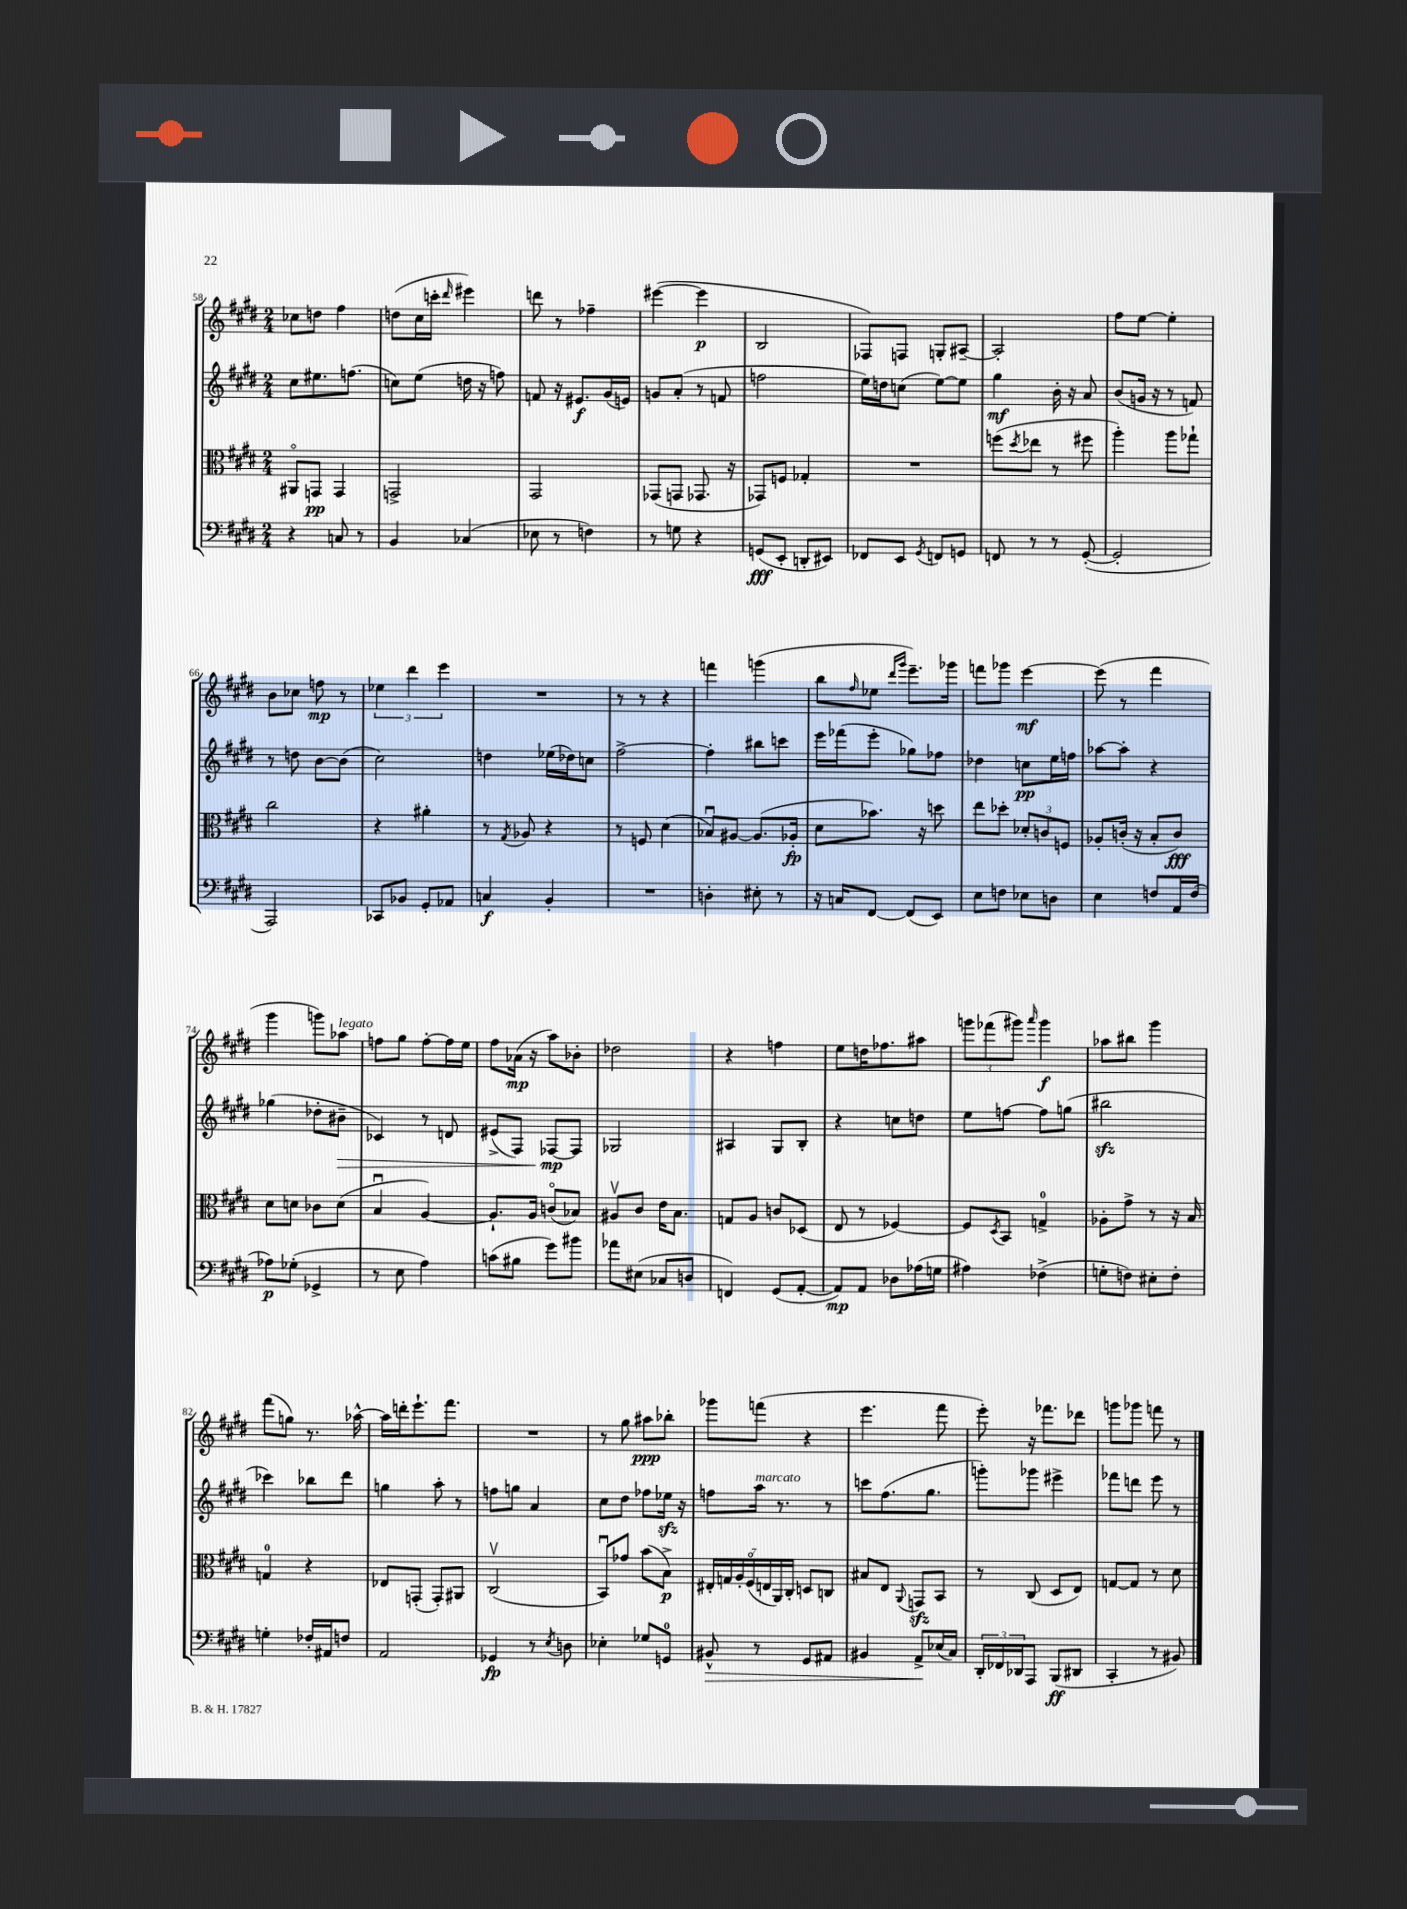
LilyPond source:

<<
\new StaffGroup <<
\new Staff = "s0" {
    \clef treble \key e \major \numericTimeSignature \time 2/4
    ces''8 d''8 fis''4 |
    d''8( cis''16 c'''16-. \grace { dis'''16 } eis'''4) |
    d'''8 r8 fes''4-- |
    eis'''4~( eis'''4\p |
    b2 |
    fes8) f8 g8-. ais8~-- |
    ais2-. |
    fis''8 e''8~ e''4-. |
    b'8 ces''8 f''8\mp r8 |
    \tuplet 3/2 { ees''4 dis'''4 e'''4 } |
    R2 |
    r8 r8 r4 |
    f'''4 g'''4( |
    b''8 \grace { fis''16 } ees''8 \grace { dis'''16 gis'''16 } e'''8.--) ges'''16 |
    f'''8 ges'''8 e'''4~\mf |
    e'''8( r8 fis'''4 |
    gis'''4 g'''8) aes''8^\markup { \italic "legato" } |
    f''8 gis''8 f''8~-. f''16 e''16 |
    fis''8 aes'16\mp( r16 a''8) bes'8-. |
    des''2 |
    r4 f''4 |
    e''8 d''16 fes''8. ais''8 |
    \tuplet 3/2 { g'''8 fes'''8( gis'''8) } \grace { a'''16 } gis'''4\f |
    aes''8 bis''8 gis'''4 |
    fis'''8( g''8) r8. aes''16~-^ |
    aes''16 d'''16-. e'''8.-! fis'''8. |
    R2 |
    r8 gis''8 ais''8\ppp bes''8-. |
    ges'''8 f'''8( r4 |
    e'''4. fis'''8 |
    e'''8-.) r16 fes'''8. des'''8 |
    g'''8 ges'''8 f'''8 r8 \bar "|." |
}
\new Staff = "s1" {
    \clef treble \key e \major \numericTimeSignature \time 2/4
    cis''8 eis''8. f''8.( |
    c''8) e''8( d''16 r16 f''8) |
    f'8 r16 eis'8.\f gis'16( e'16) |
    g'8 a'8-.( r8 f'8 |
    f''2 |
    e''16) d''16 c''8( e''8~) e''8 |
    gis''4\mf b'16-. r16 a'8 |
    b'8( g'16 r16 r8 f'8) |
    r8 d''8 b'8~ b'8( |
    cis''2) |
    d''4 ees''16( des''16) c''8 |
    fis''2~-> |
    fis''4-. bis''8 c'''8 |
    e'''16 fes'''16( e'''8-. ges''8) fes''8 |
    des''4 c''8\pp e''16 f''16 |
    aes''8~ aes''8-. r4 |
    ges''4( des''8-. bis'8--\> |
    ces'4) r8 d'8 |
    eis'8->( fis8) fes8~\mp\! fes8 |
    ges2 |
    ais4 gis8 b8-. |
    r4 c''8 d''8 |
    e''8 f''8~ f''8 g''8( |
    bis''2\sfz |
    ces'''4) bes''8 dis'''8 |
    g''4 a''8-. r8 |
    f''8 g''8 a'4 |
    cis''8 dis''8 fes''8 ees''16\sfz r16 |
    f''8 a''16^\markup { \italic "marcato" } r8. r8 |
    c'''8 fis''8.( gis''8. |
    g'''8-.) ges'''8 eis'''4-> |
    fes'''8 d'''8 e'''8 r8 \bar "|." |
}
\new Staff = "s2" {
    \clef alto \key e \major \numericTimeSignature \time 2/4
    ais,8\flageolet g,8\pp g,4 |
    g,2-> |
    gis,2 |
    ges,8( g,8 ges,8. r16 |
    ges,8) f8 ges4-. |
    R2 |
    f''8( \acciaccatura { dis''8 } ees''8 r8 fis''8 |
    a''4-.) a''8 ges''8-! |
    cis''2 |
    r4 ais'4-. |
    r8 \acciaccatura { gis8 } aes8 r4 |
    r8 f8 dis'4( |
    bes8\downbow) ais8~ ais8.( aes16-.\fp |
    dis'8 bes'8.) r16 d''8 |
    e''8 des''8-. \tuplet 3/2 { des'8-. c'8 f8 } |
    aes8-. c'16-.( r16 b8-. c'8\fff) |
    dis'8 d'8 ces'8 d'8( |
    b4\downbow a4~) |
    a8.-! a16 c'8\flageolet( bes8) |
    ais8\upbow cis'8 e'16 b8. |
    g8 a8 c'8 des8( |
    e8 r8 fes4~) |
    fes8 \acciaccatura { dis8 } b,8 g4-0-> |
    aes8-. gis'8-> r8 r16 b16 |
    g4-0 r4 |
    ees8 g,8-.( g,8-.) ais,8 |
    cis2\upbow( |
    b,8\downbow) ges'8 b'8( b8->\p) |
    \tuplet 7/4 { eis16-. g16 a16-. fis16\flageolet( e16 a,16) cis16-. } d8 c8 |
    bis8 e8 \appoggiatura { a,8 } g,8\sfz b,8 |
    r8 cis8( dis8 e8) |
    g8~ g8 r8 dis'8 \bar "|." |
}
\new Staff = "s3" {
    \clef bass \key e \major \numericTimeSignature \time 2/4
    r4 c8 r8 |
    b,4 ces4( |
    ees8 r8 f4) |
    r8 g8 r4 |
    g,8\fff( e,8-. d,8-. eis,8) |
    fes,8 e,8 \acciaccatura { gis,8 } f,8 g,8 |
    f,8 r8 r8 gis,8~-.( |
    gis,2-. |
    a,,2) |
    ces,8 bes,8 gis,8-. aes,8 |
    c4\f b,4-. |
    R2 |
    d4-. eis8-. r8 |
    r16 c16 fis,8~ fis,8( e,8) |
    e8 f8 ees8 d8 |
    e4 f8 a,16 f16( |
    aes8\p) ges8-.( ges,4-> |
    r8 e8 a4) |
    c'8( bis8 gis'8) bis'8 |
    aes'8 eis8( ces8 d8 |
    f,4) gis,8( a,8~-. |
    a,8\mp) a,8 des8 aes16( g16 |
    ais4) fes4->( |
    g8-. f8) eis8-. f8-. |
    g4-. fes16-. ais,16 f8 |
    a,2 |
    ges,4\fp r8 \acciaccatura { e8 } d8 |
    ees4-. ges8 g,8-0 |
    bis,8-^\> r8 gis,8 ais,8 |
    bis,4 a,8->\! ees16( cis16) |
    \tuplet 3/2 { dis,16-. fes,16 des,16 } a,,8 b,,8\ff( dis,8 |
    cis,4-. r8 bis,8) \bar "|." |
}
>>
>>
\layout { \context { \Score currentBarNumber = #58 } }
